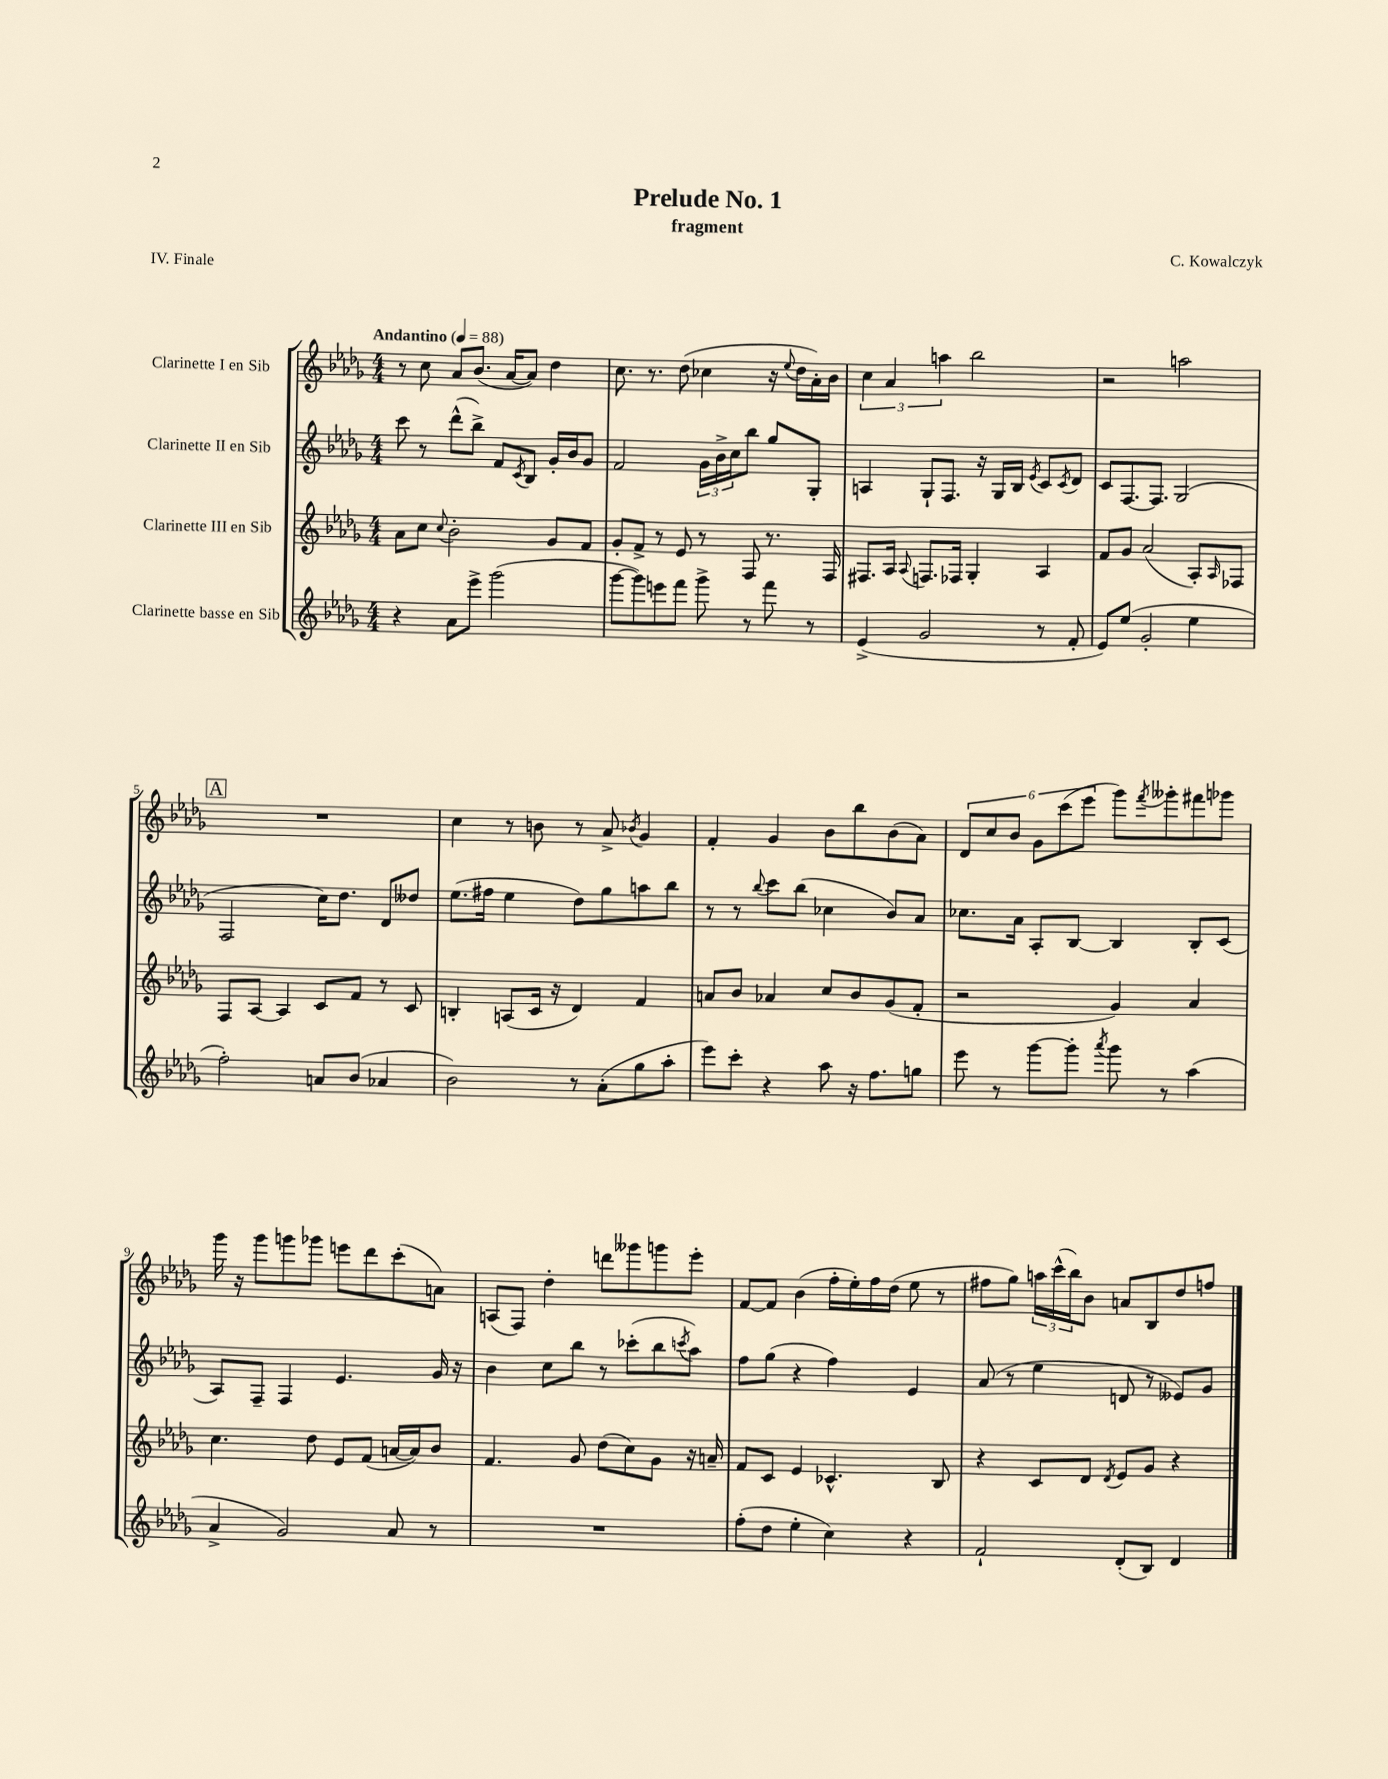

**kern	**kern	**kern	**kern
*staff4	*staff3	*staff2	*staff1
*clefG2	*clefG2	*clefG2	*clefG2
*k[b-e-a-d-g-]	*k[b-e-a-d-g-]	*k[b-e-a-d-g-]	*k[b-e-a-d-g-]
*M4/4	*M4/4	*M4/4	*M4/4
*MM88	*MM88	*MM88	*MM88
4r	8a-	8ccc	8r
.	8cc	8r	8cc
.	8qqcc	.	.
8a-	2b-'	(8ddd-^^	8a-
8eee-^	.	8bb-^)	(8.b-
(2ggg-	.	8f	.
.	.	.	[16a-
.	.	8qc	.
.	.	8B-	8a-])
.	8g-	16g-'	4dd-
.	.	16b-	.
.	8f	8g-	.
=	=	=	=
[8ggg-	8g-'	2f	8.cc
8ggg-])	8f^	.	.
.	.	.	8.r
8eee	8r	.	.
8fff	8e-	.	(8dd-
8ggg-^	8r	24g-	4cc-
.	.	24b-^	.
.	.	24cc	.
8r	8F	8bb-	.
8fff	8.r	8gg-	16r
.	.	.	8qqee-
.	.	.	16dd-
8r	.	8G-'	16a-')
.	16F	.	16b-
=	=	=	=
(4e-^	8.F#	4A	6cc
.	.	.	6a-
.	16A-	.	.
.	8qqA-	.	.
2g-	8.F	8G-`	.
.	.	.	6aa
.	.	8.F	.
.	16F-	.	.
.	4G-'	.	2bb-
.	.	16r	.
.	.	16G-	.
.	.	16B-	.
.	.	8qe-	.
8r	4A-	8c	.
.	.	8qc	.
8f'	.	8d-	.
=	=	=	=
8e-)	8f	8c	2r
(8ee-	8g-	[8.F	.
2g-'	(2a-	.	.
.	.	8.F]	.
.	.	(2G-	2aa
4ee-	8A-')	.	.
.	16qqA-	.	.
.	8F-	.	.
=	=	=	=
2ff')	8F	2F	1r
.	[8A-	.	.
.	4A-]	.	.
8a	8c	16cc)	.
.	.	8.dd-	.
(8b-	8f	.	.
4a-	8r	8d-	.
.	8c	8dd--	.
=	=	=	=
2b-)	4B'	(8.ee-	4cc
.	.	16ff#	.
.	(8A	4ee-	8r
.	16c	.	8b
.	16r	.	.
8r	4d-)	8dd-)	8r
(8a-'	.	8gg-	8a-^
.	.	.	8qb-
8gg-	4f	8aa	4g-
8aa-'	.	8bb-	.
=	=	=	=
8eee-)	8a	8r	4f'
8ccc'	8b-	8r	.
.	.	8qqbb-	.
4r	4a-	8ccc	4g-
.	.	(8bb-	.
8aa-	8cc	4cc-	8b-
16r	8b-	.	8bb-
8.ff	.	.	.
.	(8g-	8b-)	(8b-
8gg	8f'	8a-	8a-)
=	=	=	=
8eee-	2r	8.cc-	12d-
.	.	.	12cc
8r	.	.	.
.	.	.	12b-
.	.	16a-	.
[8ggg-	.	8A-'	12g-
.	.	.	(12ccc
8ggg-']	.	[8B-	.
.	.	.	12eee-
8qaaa-	.	.	.
8ggg-	4g-)	4B-]	8ggg-)
.	.	.	8qfff
8r	.	.	8ggg--'
(4aa-	4a-	8B-'	8fff#
.	.	(8c	8ggg-
=	=	=	=
4a-^	4.cc	8A-)	16ggg-
.	.	.	16r
.	.	8F~	8ggg-
2g-)	.	4F	8ggg
.	8dd-	.	8ggg-
.	8e-	4.e-	8eee
.	(8f	.	8ddd-
8a-	[16a	.	(8ccc'
.	16a])	.	.
8r	8b-	16g-	8a)
.	.	16r	.
=	=	=	=
1r	4.f	4b-	(8A
.	.	.	8F)
.	.	8cc	4dd-'
.	8g-	8bb-	.
.	(8dd-	8r	8ddd
.	8cc)	(8ccc-'	8ggg--
.	8g-	8bb-	8ggg
.	.	8qccc	.
.	16r	8aa-)	8eee-'
.	16a~	.	.
=	=	=	=
(8ff'	8f	8ff	[8f
8dd-	8c	(8gg-	8f]
4ee-'	4e-	4r	(4b-
4cc)	4.c-^^	4ff)	16ff'
.	.	.	16ee-')
.	.	.	16ff
.	.	.	(16dd-
4r	.	4e-	8ee-
.	8B-	.	8r
=	=	=	=
2f`	4r	(8a-	8ff#
.	.	8r	8gg-)
.	8c	4ee-	24aa
.	.	.	(24ccc^^
.	.	.	24bb-)
.	8d-	.	8b-
.	8qd-	.	.
(8d-'	8e-	8d	8a
8B-)	8g-	8r	8B-
4d-	4r	8e--)	8dd-
.	.	8g-	8ff
==	==	==	==
*-	*-	*-	*-
